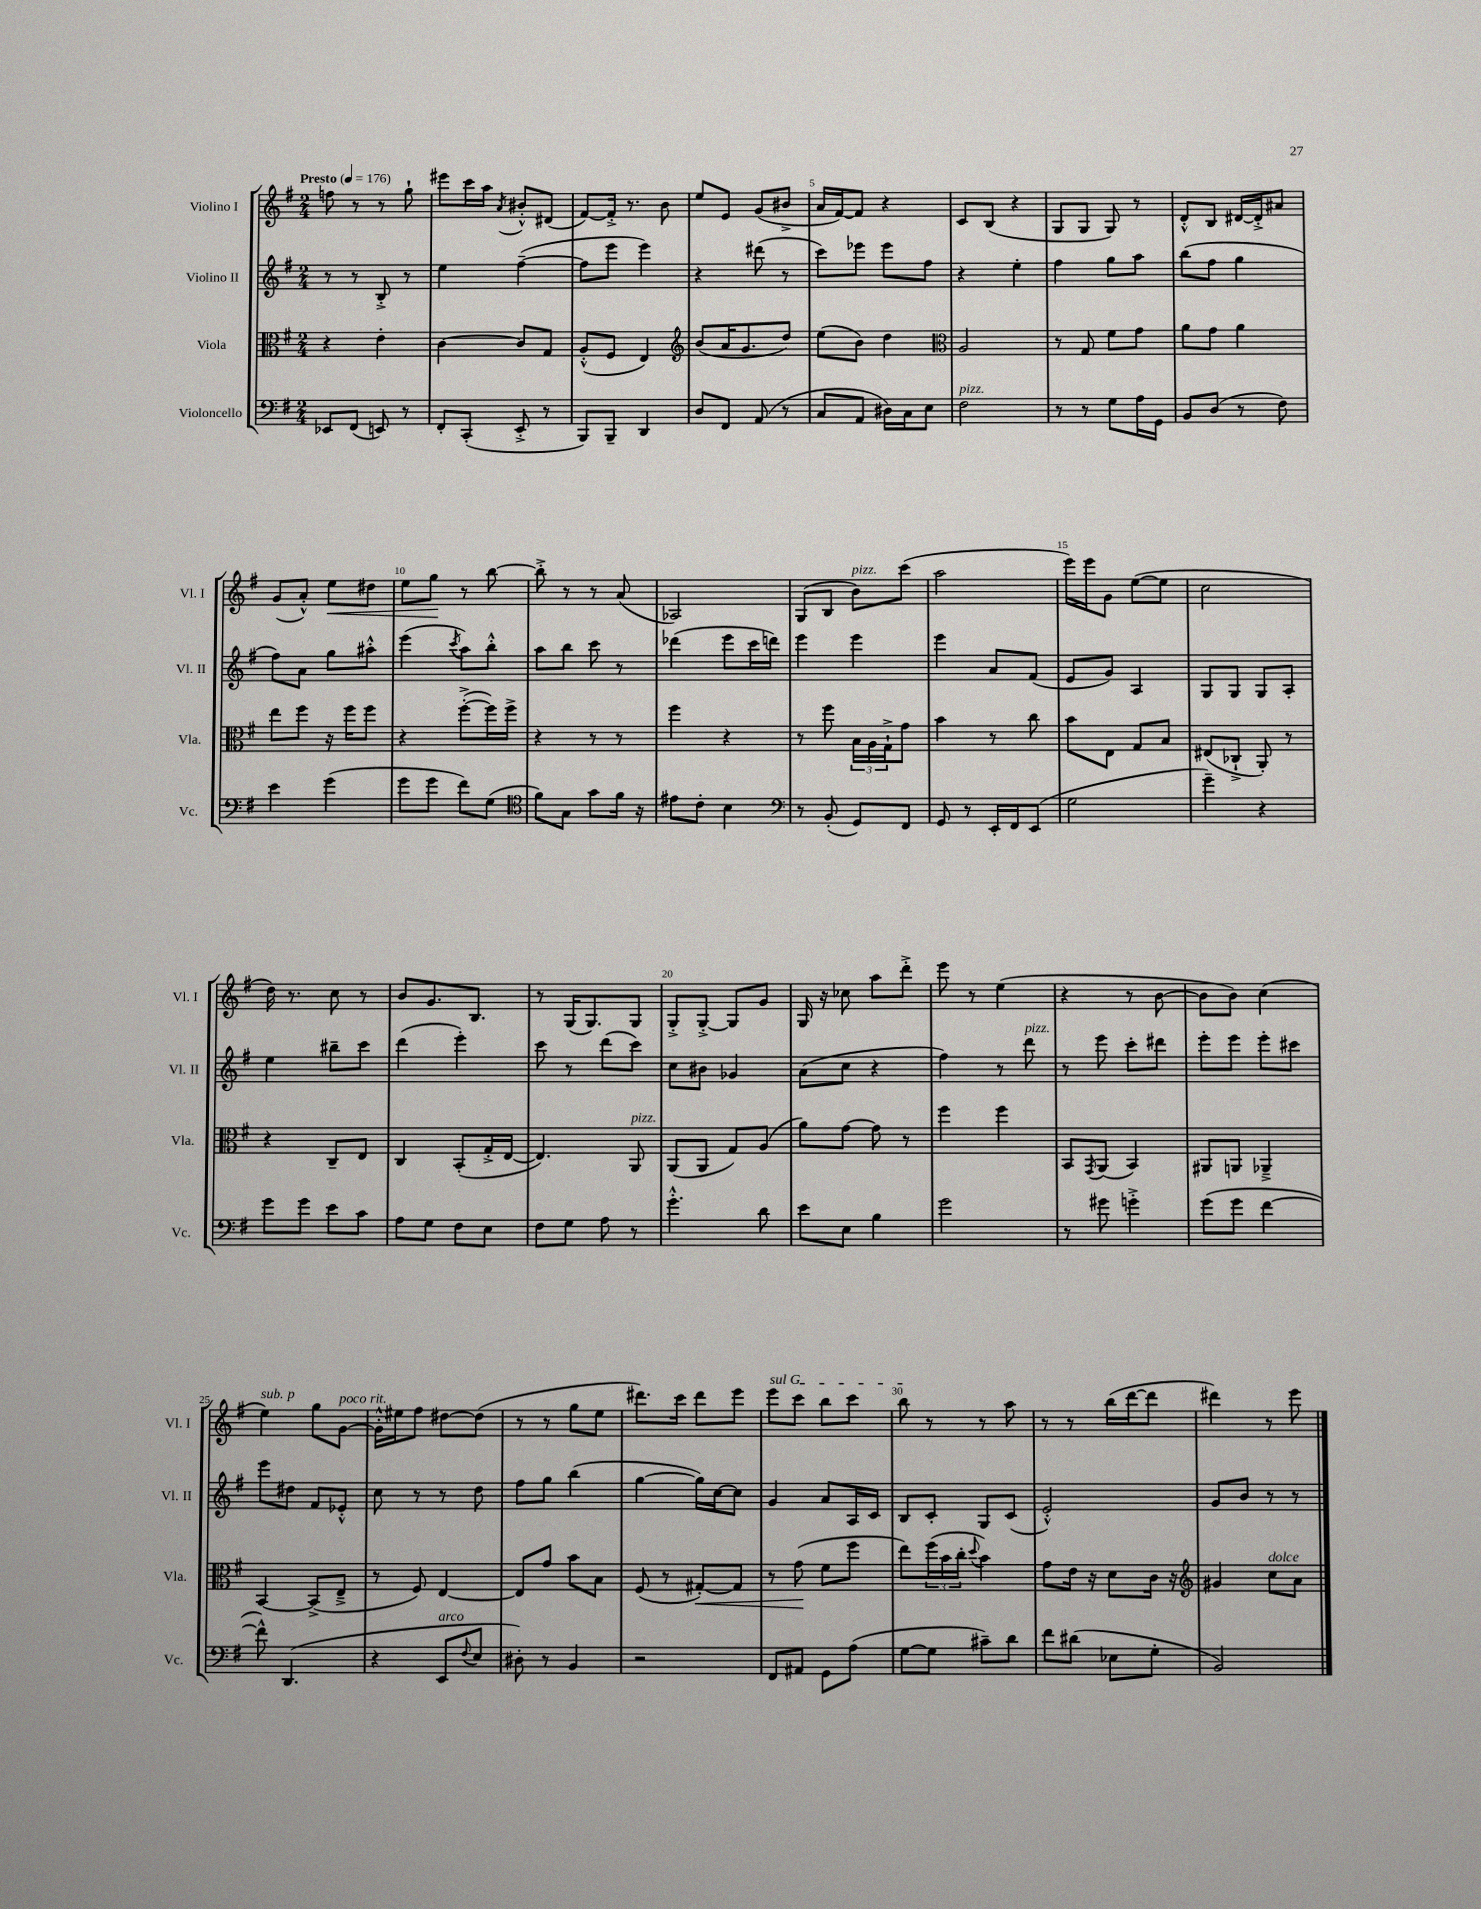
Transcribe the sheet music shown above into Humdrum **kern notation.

**kern	**kern	**dynam	**kern	**kern	**dynam
*part4	*part3	*part3	*part2	*part1	*part1
*staff4	*staff3	*staff3	*staff2	*staff1	*staff1
*I"Violoncello	*I"Viola	*	*I"Violino II	*I"Violino I	*
*I'Vc.	*I'Vla.	*	*I'Vl. II	*I'Vl. I	*
*clefF4	*clefC3	*	*clefG2	*clefG2	*
*k[f#]	*k[f#]	*	*k[f#]	*k[f#]	*
*M2/4	*M2/4	*	*M2/4	*M2/4	*
*MM176	*MM176	*	*MM176	*MM176	*
=1	=1	=1	=1	=1	=1
!	!	!	!	!LO:TX:a:B:t=Presto	!
8EE-X/L	4r	.	8r	8ffn\	.
(8FF#/J	.	.	8r	8r	.
8EEn/)	4e'\	.	8B'^/	8r	.
8r	.	.	8r	8gg`\	.
=2	=2	=2	=2	=2	=2
8FF#'/L	[4c\	.	4ee\	8eee#X\L	.
(8CC'/J	.	.	.	16ccc\L	.
.	.	.	.	16aa\JJ	.
.	.	.	.	8qa/	.
8EE'^/	8c/L]	.	([4ff#~\	8b#X'^^/L	.
8r	8G/J	.	.	(8d#X/J	.
=3	=3	=3	=3	=3	=3
8BBB/L)	(8A'^^/L	.	8ff#\L]	[8f#/L)	.
8BBB~/J	8F#/J	.	8eee\J	16f#'^/Jk]	.
.	.	.	.	8.r	.
4DD/	4E/)	.	4eee\)	.	.
.	.	.	.	8b\	.
=4	=4	=4	=4	=4	=4
*	*clefG2	*	*	*	*
8D/L	(8b/L	.	4r	8ee/L	.
8FF#/J	16a/K	.	.	8e/J	.
.	8.g/	.	.	.	.
(8AA/	.	.	(8ddd#X\	(8g/L	.
8r	8dd/J)	.	8r	8b#X^/J	.
=5	=5	=5	=5	=5	=5
8C/L	(8ee\L	.	8ccc\L)	16a/LL	.
.	.	.	.	[16f#/J)	.
8AA/J	8b\J)	.	8eee-X\J	8f#/J]	.
16D#X\LL)	4dd\	.	8eee-\L	4r	.
16C\J	.	.	.	.	.
8E\J	.	.	8ff#\J	.	.
=6	=6	=6	=6	=6	=6
*	*clefC3	*	*	*	*
!LO:TX:a:i:t=pizz.	!	!	!	!	!
2F#\	2A/	.	4r	8c/L	.
.	.	.	.	(8B/J	.
.	.	.	4ee'\	4r	.
=7	=7	=7	=7	=7	=7
8r	8r	.	4ff#\	8G/L	.
8r	8G/	.	.	8G/J	.
8G\L	8f#\L	.	8gg\L	8G/)	.
16A\L	8g\J	.	8aa\J	8r	.
16GG\JJ	.	.	.	.	.
=8	=8	=8	=8	=8	=8
8BB/L	8a\L	.	(8bb\L	8d'^^/L	.
(8D/J	8g\J	.	8ff#\J	8B/J	.
8r	4a\	.	4gg\	[16d#X/LL	.
.	.	.	.	16d#'^/J]	.
8F#\)	.	.	.	8a#X/J	.
!!LO:LB:g=z
=9	=9	=9	=9	=9	=9
4e\	8ee\L	.	8ff#\L)	(8g/L	.
.	8ff#\J	.	8a\J	8a'^^/J)	.
!	!	!	!	!	!LO:HP:b
(4g\	16r	.	8gg\L	8ee\L	<
.	16ff#\KL	.	.	.	.
.	8ff#\J	.	8aa#X'^^\J	8dd#X\J	.
=10	=10	=10	=10	=10	=10
8g\L	4r	.	(4eee\	8ee\L	.
8g\J	.	.	.	8gg\J	.
.	.	.	8qccc/	.	.
8f#\L)	([8ff#'^\L	.	8aa\L)	8r	[
(8G\J	16ff#\L])	.	8bb'^^\J	[8bb\	.
.	16ff#^\JJ	.	.	.	.
=11	=11	=11	=11	=11	=11
*clefC4	*	*	*	*	*
8f#\L)	4r	.	8aa\L	8bb'^\]	.
8G\J	.	.	8bb\J	8r	.
8g\L	8r	.	8ccc\	8r	.
16f#\Jk	8r	.	8r	(8a/	.
16r	.	.	.	.	.
=12	=12	=12	=12	=12	=12
8e#X\L	4ff#\	.	(4ddd-X\	2A-X/)	.
8c'\J	.	.	.	.	.
4B\	4r	.	8eee\L	.	.
.	.	.	16ccc\L	.	.
.	.	.	16dddn\JJ)	.	.
=13	=13	=13	=13	=13	=13
*clefF4	*	*	*	*	*
8r	8r	.	4eee\	(8G/L	.
(8BB'/	8ff#\	.	.	8B/J	.
!	!	!	!	!LO:TX:a:i:t=pizz.	!
8GG/L)	24B\LL	.	4eee\	8b\L)	.
.	24A\	.	.	.	.
.	24G`^\J	.	.	.	.
8FF#/J	8g\J	.	.	(8ccc\J	.
=14	=14	=14	=14	=14	=14
8GG/	4b\	.	4eee\	2aa\	.
8r	.	.	.	.	.
16EE'/LL	8r	.	8a/L	.	.
16FF#/J	.	.	.	.	.
(8EE/J	8cc\	.	(8f#/J	.	.
=15	=15	=15	=15	=15	=15
2G\	8b\L	.	8e/L	16eee\LL)	.
.	.	.	.	16eee\J	.
.	8E\J	.	8g/J)	8g\J	.
.	8G/L	.	4A/	([8ee\L	.
.	8B/J	.	.	8ee\J]	.
=16	=16	=16	=16	=16	=16
4g~\)	(8E#X/L	.	8G/L	2cc\	.
.	8C-X`^/J	.	8G/J	.	.
4r	8AA'/)	.	8G/L	.	.
.	8r	.	8A'/J	.	.
!!LO:LB:g=z
=17	=17	=17	=17	=17	=17
8g\L	4r	.	4ee\	16dd\)	.
.	.	.	.	8.r	.
8g\J	.	.	.	.	.
8e\L	8C~/L	.	8bb#X~\L	8cc\	.
8c\J	8E/J	.	8ccc\J	8r	.
=18	=18	=18	=18	=18	=18
8A\L	4C/	.	(4ddd\	8b/L	.
8G\J	.	.	.	8.g/	.
8F#\L	(8BB'/L	.	4eee'\)	.	.
.	.	.	.	8.B/J	.
8E\J	16G'^/L	.	.	.	.
.	[16E/JJ	.	.	.	.
=19	=19	=19	=19	=19	=19
8F#\L	4.E/])	.	8ccc\	8r	.
8G\J	.	.	8r	(16G/KL	.
.	.	.	.	8.G/)	.
8A\	.	.	(8ddd\L	.	.
!	!LO:TX:a:i:t=pizz.	!	!	!	!
8r	8AA/	.	8ccc\J)	8G/J	.
=20	=20	=20	=20	=20	=20
4.g'^^\	(8AA/L	.	8cc\L	8G'^/L	.
.	8AA/J	.	8b#X\J	[8G'^/J	.
.	8G/L)	.	4g-X/	8G/L]	.
8d\	(8A/J	.	.	8g/J	.
=21	=21	=21	=21	=21	=21
8e\L	8a\L)	.	(8a\L	16G/	.
.	.	.	.	16r	.
8E\J	[8g\J	.	8cc\J	8cc-X\	.
4B\	8g\]	.	4r	8aa\L	.
.	8r	.	.	8ddd'^\J	.
=22	=22	=22	=22	=22	=22
2g\	4ff#\	.	4ff#\)	8eee\	.
.	.	.	.	8r	.
.	4ff#\	.	8r	(4ee\	.
!	!	!	!LO:TX:a:i:t=pizz.	!	!
.	.	.	8ddd\	.	.
=23	=23	=23	=23	=23	=23
8r	8BB/L	.	8r	4r	.
.	8qGG/	.	.	.	.
8g#X\	(8AA/J	.	8eee\	.	.
4gn'^\	4BB/)	.	8ccc'\L	8r	.
.	.	.	8ddd#X\J	[8b\	.
=24	=24	=24	=24	=24	=24
(8g\L	8AA#X/L	.	8eee'\L	8b\L]	.
8g\J	8AAn/J	.	8eee\J	8b\J)	.
[4f#\	4AA-X~^/	.	8eee'\L	(4cc\	.
.	.	.	8ccc#X\J	.	.
!!LO:LB:g=z
=25	=25	=25	=25	=25	=25
!	!	!	!	!LO:TX:a:i:t=sub. p	!
8f#^^\])	[4BB/	.	8eee\L	4ee\)	.
(4.DD/	.	.	8dd#X\J	.	.
.	(8BB^/L]	.	8f#/L	8gg\L	.
!	!	!	!	!LO:TX:a:i:t=poco rit.	!
.	8E~^/J	.	8e-X'^^/J	[8g\J	.
=26	=26	=26	=26	=26	=26
4r	8r	.	8cc\	16g'^^\LL]	.
.	.	.	.	16ee#X\J	.
.	8F#/)	.	8r	8ff#\J	.
!LO:TX:a:i:t=arco	!	!	!	!	!
8EE/L	[4E/	.	8r	[8dd#X\L	.
8qqF#/	.	.	.	.	.
8E/J	.	.	8dd\	(8dd#\J]	.
=27	=27	=27	=27	=27	=27
8D#X'\)	8E/L]	.	8ff#\L	8r	.
8r	8g/J	.	8gg\J	8r	.
4BB/	8b\L	.	(4bb\	8gg\L	.
.	8B\J	.	.	8ee\J	.
=28	=28	=28	=28	=28	=28
2r	(8F#/	.	[4gg\	8.ddd#X\L)	.
.	8r	.	.	.	.
.	.	.	.	16ccc\Jk	.
!	!	!LO:HP:b	!	!	!
.	[8G#X'/L)	<	16gg\LL])	8ddd#\L	.
.	.	.	[16cc\J	.	.
.	8G#/J]	.	8cc\J]	8eee\J	.
=29	=29	=29	=29	=29	=29
!	!	!	!	!LO:TX:a:i:t=sul G	!
8FF#/L	8r	.	4g/	8eee\L	.
8AA#X/J	(8g\	.	.	8ccc\J	.
8GG\L	8f#\L	[	8a/L	8bb\L	.
(8A\J	8ff#\J	.	16A/L	8ccc\J	.
.	.	.	16c/JJ	.	.
=30	=30	=30	=30	=30	=30
[8G\L	8ee\L)	.	8B/L	8bb\	.
8G\J]	(24ff#\L	.	8c'/J	8r	.
.	24b\	.	.	.	.
.	24cc'\JJ	.	.	.	.
.	8qqdd/	.	.	.	.
8c#X~\L)	4b\)	.	8G/L	8r	.
8d\J	.	.	(8c/J	8aa\	.
=31	=31	=31	=31	=31	=31
8f#\L	8g\L	.	2e'^^/)	8r	.
(8d#X\J	16e\Jk	.	.	8r	.
.	16r	.	.	.	.
8E-X\L	8d\L	.	.	(16bb\LL	.
.	.	.	.	[16ddd\J	.
8G'\J	16c\Jk	.	.	8ddd\J]	.
.	16r	.	.	.	.
=32	=32	=32	=32	=32	=32
*	*clefG2	*	*	*	*
2BB/)	4g#X/	.	8g/L	4ddd#X\)	.
.	.	.	8b/J	.	.
!	!LO:TX:a:i:t=dolce	!	!	!	!
.	8cc\L	.	8r	8r	.
.	8a\J	.	8r	8eee\	.
==	==	==	==	==	==
*-	*-	*-	*-	*-	*-
